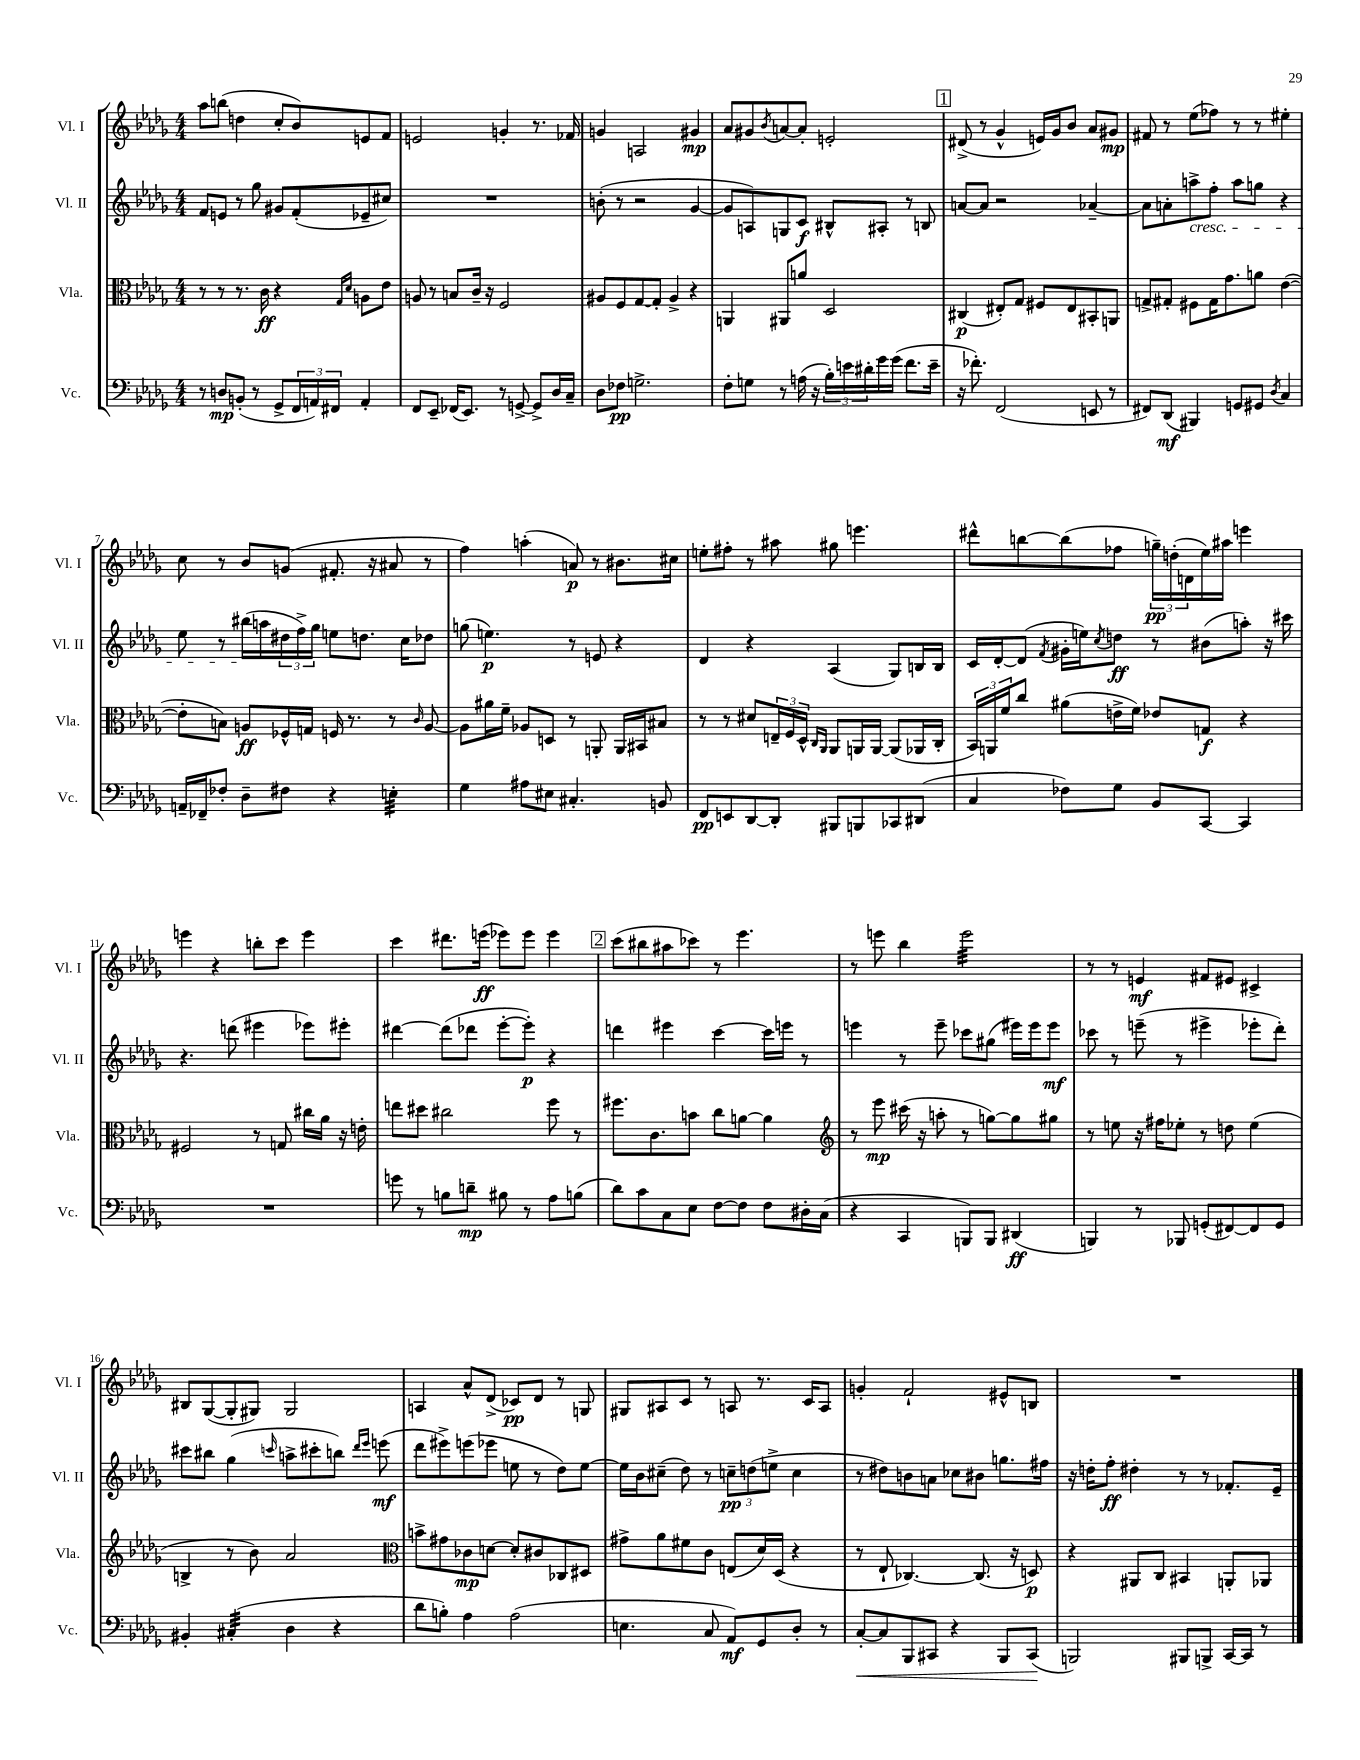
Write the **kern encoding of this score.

**kern	**kern	**kern	**kern
*staff4	*staff3	*staff2	*staff1
*clefF4	*clefC3	*clefG2	*clefG2
*k[b-e-a-d-g-]	*k[b-e-a-d-g-]	*k[b-e-a-d-g-]	*k[b-e-a-d-g-]
*M4/4	*M4/4	*M4/4	*M4/4
8r	8r	8f	8aa-
8D	8r	8e	(8bb
(8BB'	8.r	8r	4dd
8r	.	8gg-	.
.	16c	.	.
8GG-^	4r	8g#	8cc'
24FF	.	(8f'	8b-)
24AA)	.	.	.
24FF#	.	.	.
.	16qqG-	.	.
.	16qqd-	.	.
4AA'	8A	8e-~	8e
.	8e-	8cc#)	8f
=	=	=	=
8FF	8A	1r	2e
8EE-~	8r	.	.
(16FF-	8B	.	.
8.EE-)	.	.	.
.	16c~	.	.
.	16r	.	.
8r	2F	.	4g'
[8GG^	.	.	.
8GG^]	.	.	8.r
16D-	.	.	.
16C~	.	.	16f-
=	=	=	=
8D-	8A#	(8b'	4g
8F-	8F	8r	.
2.G^	[8G-	2r	2A
.	8G-']	.	.
.	4A#^	.	.
.	4r	[4g-	4g#
=	=	=	=
8F'	4AA	8g-]	8a-
8G	.	8A)	8g#
.	.	.	8qb-
8r	8AA#	8G	[8a
(16A	8a	8c	8a']
16r	.	.	.
24B-')	2D-	8B#^^	2e'
24e	.	.	.
24d#'	.	.	.
16g-	.	8A#'	.
(16g-	.	.	.
8.f	.	8r	.
.	.	8B	.
16e~	.	.	.
=	=	=	=
16r	(4C#	[8a	(8d#^
8.f-')	.	.	.
.	.	8a]	8r
(2FF	8E#')	2r	4g-^^
.	8G-	.	.
.	8F#	.	16e)
.	.	.	16g-
.	8E#	.	8b-
8EE	8BB#'	[4a-~	8a-
8r	8AA	.	8g#
=	=	=	=
8FF#)	8G^	8a-]	8f#
(8DD-	8G#'	8a'	8r
4BBB#)	8F#	8aa^	(8ee-
.	16G#	8ff'	8ff-)
.	8.g-	.	.
8GG	.	8aa	8r
8GG#	8a	8gg	8r
8qD-	.	.	.
4C	([4e-	4r	4ee#'
=	=	=	=
16AA~	8e-']	8ee-	8cc
16FF-~	.	.	.
8F-'	8B)	8r	8r
8D-~	8A	(16bb#	8b-
.	.	16aa	.
8F#	16F-^^	24dd#	(8g
.	.	24ff^)	.
.	16G	.	.
.	.	24gg-	.
4r	16F	8ee	8.f#'
.	8.r	.	.
.	.	8.dd	.
.	.	.	16r
4E'	8r	.	8a#
.	.	16cc	.
.	16qqc	.	.
.	[8A	8dd-	8r
=	=	=	=
4G-	8A]	(8gg	4ff)
.	16a#	4.ee)	.
.	16f~	.	.
8A#	8A-	.	(4aa'
8E#	8D	.	.
4.C#'	8r	8r	8a)
.	8AA'	8e	8r
.	16AA	4r	8.b#
.	16BB#	.	.
8BB	8B#	.	.
.	.	.	16cc#
=	=	=	=
8FF	8r	4d-	8ee'
8EE	8r	.	8ff#'
[8DD-	8d#	4r	8r
8DD-']	24E~	.	8aa#
.	24F	.	.
.	24D-^^	.	.
.	16qqC	.	.
.	16qqAA-	.	.
8BBB#	8AA-	(4A-	8gg#
8BBB	16AA	.	4.eee
.	[16AA	.	.
8CC-	(8AA]	8G-)	.
(8DD#	16AA-	16B	.
.	16C'	16B	.
=	=	=	=
4C	24BB-)	16c	8ddd#^^
.	24AA	.	.
.	.	[16d-'	.
.	24f	.	.
.	8cc	(8d-]	[8bb
.	.	8qf	.
8F-)	(8a#	16g#'	(8bb]
.	.	16ee)	.
.	.	8qcc	.
8G-	16e^	8dd	8ff-
.	16f)	.	.
8BB-	8e-	8r	24gg~)
.	.	.	(24dd'
.	.	.	24d
[8CC	8G	(8b#	16ee-)
.	.	.	16aa#
4CC]	4r	8aa')	4eee
.	.	16r	.
.	.	16ccc#	.
=	=	=	=
1r	2F#	4.r	4eee
.	.	.	4r
.	.	(8ddd	.
.	8r	4eee#	8bb'
.	8G	.	8ccc
.	16cc#	8eee-)	4eee
.	16a-	.	.
.	16r	8eee#'	.
.	16e'	.	.
=	=	=	=
8g	8ee	[4ddd#	4ccc
8r	8dd#	.	.
8B	2cc#	(8ddd#]	8.ddd#
8d~	.	8ddd-	.
.	.	.	(16eee
8B#	.	[8eee-'	8eee-)
8r	.	8eee-'])	8eee-
8A-	8ff	4r	4eee-
(8B	8r	.	.
=	=	=	=
8d-)	8.ff#	4ddd	(8ccc
8c	.	.	8bb#
.	8.c	.	.
8C	.	4eee#	8aa#
8E-	8b	.	8ccc-)
[8F	8cc	[4ccc	8r
8F]	[8a	.	4.eee-
8F	4a]	16ccc]	.
.	.	16eee	.
16D#'	.	8r	.
(16C	.	.	.
=	=	=	=
*	*clefG2	*	*
4r	8r	4eee	8r
.	8eee-	.	8eee
4CC	(16ccc#	8r	4bb-
.	16r	.	.
.	8aa'	8eee~	.
8BBB)	8r	8ccc-	2eee
8BBB	[8gg)	(8gg#	.
(4DD#	8gg]	16eee#)	.
.	.	16eee#	.
.	8gg#	8eee#	.
=	=	=	=
4BBB)	8r	8ccc-	8r
.	8ee	8r	8r
8r	16r	(8eee~	4e
.	16ff#	.	.
8BBB-	8ee-'	8r	.
(8GG'	8r	4eee#^	8f#
[8FF#)	8dd	.	8e#
8FF#]	(4ee-	8eee-'	4c#^
8GG	.	8ddd-')	.
=	=	=	=
4BB#'	4B^	8ccc#	8B#
.	.	8bb#	([8G-
(4C#'	8r	(4gg-	8G-']
.	8b-)	.	8G#)
.	.	16qqccc	.
4D-	2a-	8aa^	2G#
.	.	8ccc#'	.
4r	.	8bb)	.
.	.	16qqddd-	.
.	.	16qqeee-	.
.	.	(8eee	.
=	=	=	=
*	*clefC3	*	*
8d-	8b^	8ddd-	4A
8B')	8g#	8eee#^)	.
4A-	8c-	(8eee	8a-^^
.	[8d	8eee-	(8d-^
(2A-	8d']	8ee	8c-)
.	8c#	8r	8d-
.	8C-	8dd-)	8r
.	8D#	[8ee	8G
=	=	=	=
4.E	8g#^	16ee]	8G#
.	.	16b-	.
.	8a-	(8cc#~	8A#
.	8f#	8dd-)	8c
8C	8c	8r	8r
8AA-)	(8E	12cc~	8A
.	.	(12dd	.
8GG-	16d-)	.	8.r
.	.	12ee^	.
.	(16D-	.	.
8D-'	4r	4cc	.
.	.	.	16c
8r	.	.	8A
=	=	=	=
[8C'	8r	8r	4g'
8C]	8E-`	8dd#)	.
8BBB-	[4.C-)	8b	2f`
8CC#	.	8a	.
4r	.	8cc-	.
.	(8.C-]	8b#	.
8BBB-	.	8.gg	8e#^^
.	16r	.	.
(8CC#	8D)	.	8B
.	.	16ff#	.
=	=	=	=
2BBB)	4r	16r	1r
.	.	16dd'	.
.	.	8ff'	.
.	8AA#	4dd#'	.
.	8C	.	.
8BBB#	4BB#	8r	.
8BBB^	.	8r	.
[16CC	8AA'	8.f-'	.
16CC]	.	.	.
8r	8AA-	.	.
.	.	16e-~	.
==	==	==	==
*-	*-	*-	*-
